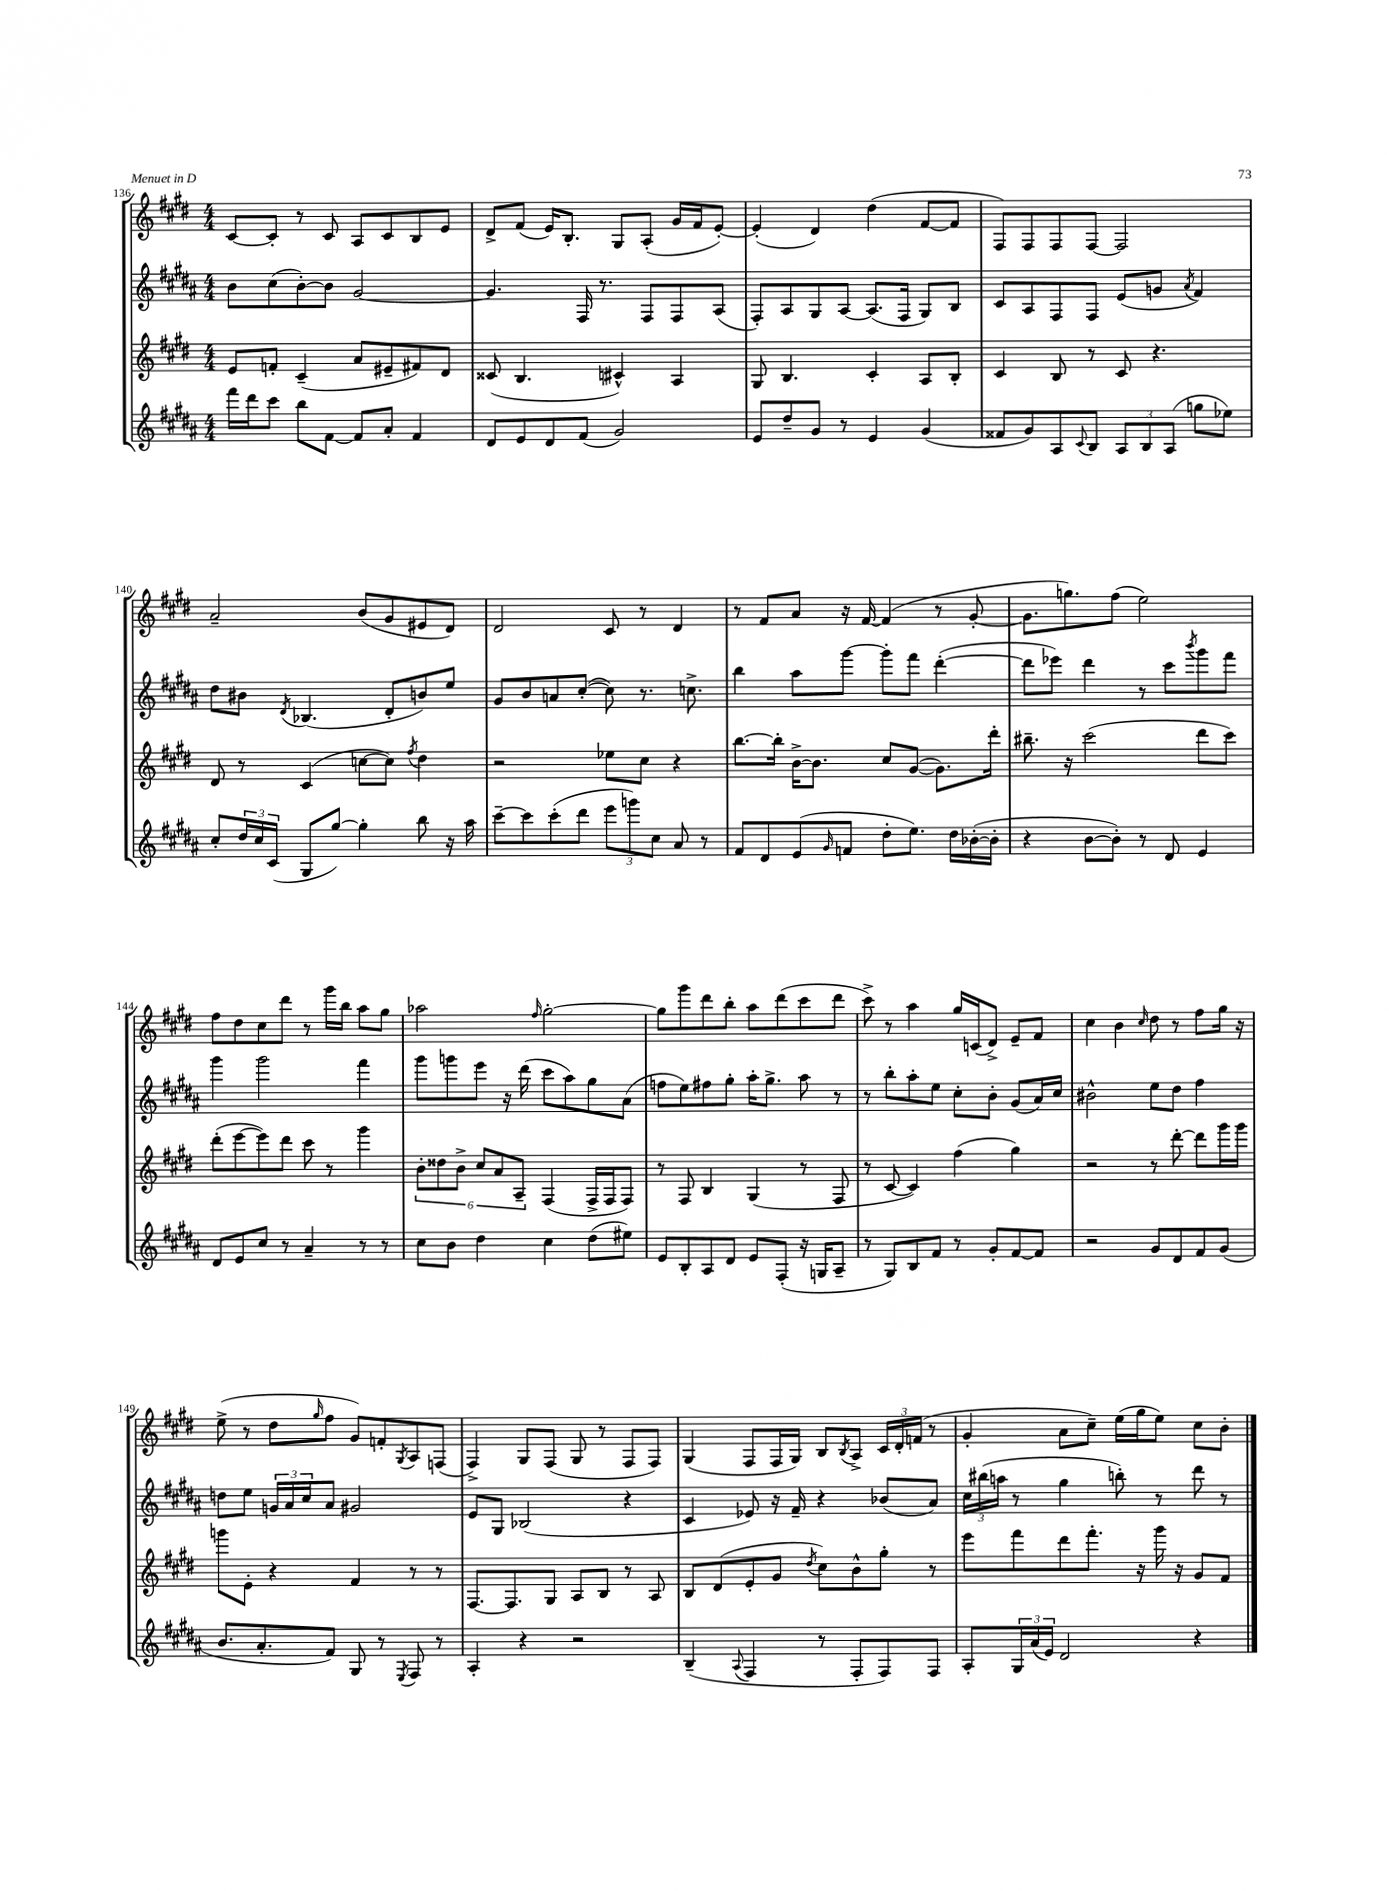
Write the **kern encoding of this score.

**kern	**kern	**kern	**kern
*part4	*part3	*part2	*part1
*staff4	*staff3	*staff2	*staff1
*clefG2	*clefG2	*clefG2	*clefG2
*k[f#c#g#d#a#]	*k[f#c#g#d#]	*k[f#c#g#d#a#]	*k[f#c#g#d#]
*M4/4	*M4/4	*M4/4	*M4/4
=136	=136	=136	=136
16fff#\LL	8e/L	8b\L	[8c#/L
16ddd#\J	.	.	.
8ccc#\J	8fn'/J	(8cc#\	8c#'/J]
8bb\L	(4c#~/	[8b'\)	8r
[8f#\J	.	8b\J]	8c#/
8f#/L]	8a/L	[2g#/	8A/L
8a#'/J	8e#X~/	.	8c#/
4f#/	8f#X/)	.	8B/
.	8d#/J	.	8e/J
=137	=137	=137	=137
8d#/L	(8c##X/	4.g#/]	8d#^/L
8e/	4.B/	.	(8f#/J
8d#/	.	.	16e/KL)
.	.	.	8.B'/J
(8f#/J	.	16F#/	.
.	.	8.r	.
2g#/)	4c#X^^/)	.	8G#/L
.	.	8F#/L	(8A'/J
.	4A/	8F#/	16g#/LL
.	.	.	16f#/J
.	.	(8A#/J	[8e'/J)
=138	=138	=138	=138
8e/L	8G#/	8F#'/L)	(4e'/]
8dd#~/	4.B/	8A#/	.
8g#/J	.	8G#/	4d#/)
8r	.	[8A#/J	.
4e/	4c#'/	(8.A#/L]	(4dd#\
.	.	16F#/Jk	.
(4g#/	8A/L	8G#/L)	[8f#/L
.	8B'/J	8B/J	8f#/J]
=139	=139	=139	=139
8f##X/L	4c#/	8c#/L	8F#/L)
8g#/)	.	8A#/	8F#/
8A#/	8B/	8F#/	8F#/
8qqc#/	.	.	.
8B/J	8r	8F#/J	[8F#/J
12A#/L	8c#/	(8e/L	2F#/]
12B/	.	.	.
.	4.r	8gn/J	.
(12A#/J	.	.	.
.	.	8qa#/	.
8ggn\L	.	4f#/)	.
8ee-X\J)	.	.	.
!!LO:LB:g=z
=140	=140	=140	=140
8cc#'/L	8d#/	8dd#\L	2a~/
24dd#/L	8r	8b#X\J	.
24cc#/	.	.	.
(24c#/JJ	.	.	.
.	.	8qd#/	.
8G#/L	(4c#/	(4.B-X/	.
[8gg#/J)	.	.	.
4gg#'\]	[8ccn\L	.	(8b/L
.	8cc\J])	8d#'/L	8g#/
.	8qff#/	.	.
8bb\	4dd#\	8bn/)	8e#X/
16r	.	8ee/J	8d#/J)
16aa#\	.	.	.
=141	=141	=141	=141
[8ccc#~\L	2r	8g#/L	2d#/
8ccc#\]	.	8b/	.
(8ccc#'\	.	8an/	.
8ddd#\J	.	([8cc#'/J	.
12eee\L	8ee-X\L	8cc#\])	8c#/
12gggn\)	.	.	.
.	8cc#\J	8.r	8r
12cc#\J	.	.	.
8a#/	4r	.	4d#/
.	.	8.ccn^\	.
8r	.	.	.
=142	=142	=142	=142
8f#/L	[8.bb\L	4bb\	8r
8d#/	.	.	8f#/L
.	16bb'\Jk]	.	.
(8e/	[16b^\KL	8aa#\L	8a/J
.	8.b\J]	.	.
16qqg#/	.	.	.
8fn/J	.	[8ggg#\J	16r
.	.	.	[16f#/
8dd#'\L	8cc#/L	8ggg#'\L]	(4f#/]
8.ee\J)	([8g#/J	8fff#\J	.
.	8.g#\L])	([4ddd#'\	8r
16dd#\LL	.	.	.
([16b-X'\	.	.	[8g#'/
16b-'\JJ]	16ddd#'\Jk	.	.
=143	=143	=143	=143
4r	8.bb#X~\	8ddd#\L]	8.g#\L]
.	.	8eee-X\J)	.
.	16r	.	8.ggn\)
[8b\L	(2ccc#\	4ddd#\	.
8b'\J])	.	.	(8ff#\J
8r	.	8r	2ee\)
8d#/	.	8ccc#\L	.
.	.	8qbbb/	.
4e/	8ddd#\L	8ggg#\	.
.	8ccc#\J)	8fff#\J	.
!!LO:LB:g=z
=144	=144	=144	=144
8d#/L	(8ddd#'\L	4ggg#\	8ff#\L
8e/	[8eee\	.	8dd#\
8cc#/J	8eee\])	2ggg#\	8cc#\
8r	8ddd#\J	.	8ddd#\J
4a#~/	8ccc#\	.	8r
.	8r	.	16ggg#\LL
.	.	.	16bb\JJ
8r	4ggg#\	4fff#\	8aa\L
8r	.	.	8gg#\J
=145	=145	=145	=145
8cc#\L	12b'\L	8ggg#\L	2aa-X\
.	12dd##X\	.	.
8b\J	.	8gggn\	.
.	12b^\J	.	.
4dd#\	12cc#/L	8eee\J	.
.	12a/	.	.
.	.	16r	.
.	12A~/J	.	.
.	.	(16ddd#\	.
.	.	.	16qqff#/
4cc#\	(4F#/	8ccc#\L	[2gg#'\
.	.	8aa#\)	.
(8dd#\L	16F#^/LL	8gg#\	.
.	16F#/J	.	.
8ee#X\J)	8F#/J)	(8a#\J	.
=146	=146	=146	=146
8e/L	8r	8ffn\L	8gg#\L]
8B'/	8F#/	8ee\)	8ggg#\
8A#/	4B/	8ff#X\	8ddd#\
8d#/J	.	8gg#'\J	8bb'\J
8e/L	(4G#/	16aa#'\KL	8aa\L
.	.	8.gg#^\J	.
(8F#'/J	.	.	(8ddd#\
16r	8r	8aa#\	8ccc#\
16Gn/KL	.	.	.
8A#~/J	8F#/	8r	8ddd#\J
=147	=147	=147	=147
8r	8r	8r	8ccc#^\)
8G#/L)	[8c#/	8bb'\L	8r
8B/	4c#/])	8aa#'\	4aa\
8f#/J	.	8ee\J	.
8r	(4ff#\	8cc#'\L	16gg#/LL
.	.	.	(16cn/J
8g#'/L	.	8b'\J	8d#^/J)
[8f#/	4gg#\)	(8g#/L	8e~/L
8f#/J]	.	16a#/L)	8f#/J
.	.	16cc#/JJ	.
=148	=148	=148	=148
2r	2r	2b#X^^\	4cc#\
.	.	.	4b\
.	.	.	16qqcc#/
8g#/L	8r	8ee\L	8dd#\
8d#/	[8ddd#'\	8dd#\J	8r
8f#/	8ddd#\L]	4ff#\	8ff#\L
(8g#/J	16ggg#\L	.	16gg#\Jk
.	16ggg#\JJ	.	16r
!!LO:LB:g=z
=149	=149	=149	=149
8.b/L	8gggn\L	8ddn\L	(8ee^\
.	8e'\J	8ee\J	8r
8.a#'/	.	.	.
.	4r	24gn/LL	8dd#\L
.	.	24a#/	.
.	.	24cc#/J	.
.	.	.	16qqgg#/
8f#/J)	.	8a#/J	8ff#\J
8G#/	4f#/	2g#X/	8g#/L)
8r	.	.	8fn'/
8qE/	.	.	8qG#/
8F#/	8r	.	8A/
8r	8r	.	(8Fn/J
=150	=150	=150	=150
4A#'/	[8.F#/L	8e/L	4F#^/)
.	.	8G#/J	.
.	8.F#/]	.	.
4r	.	(2B-X/	8G#/L
.	8G#/J	.	(8F#/J
2r	8A/L	.	8G#/
.	8B/J	.	8r
.	8r	4r	8F#/L
.	8A/	.	8F#/J)
=151	=151	=151	=151
(4B~/	8B/L	4c#/	(4G#/
.	(8d#/	.	.
8qqA#/	.	.	.
4F#/	8e'/	8e-X/)	8F#/L
.	8g#/J	16r	16F#/L
.	.	16f#~/	16G#/JJ)
.	8qdd#/	.	.
8r	8cc#\L)	4r	8B/L
.	.	.	8qB/
8F#'/L	8b^^\	.	8A^/J
8F#/)	8gg#'\J	(8b-X/L	24c#/LL
.	.	.	24d#'/
.	.	.	(24fn/JJ
8F#/J	8r	8a#/J)	8r
=152	=152	=152	=152
8A#'/L	8eee\L	24cc#\LL	4g#'/
.	.	(24bb#X\	.
.	.	24aan\JJ	.
24G#/L	8fff#\	8r	.
(24a#/	.	.	.
24e/JJ)	.	.	.
2d#/	8ddd#\	4gg#\	8a\L
.	8.fff#'\J	.	8cc#~\J)
.	.	8bbn'\)	(16ee\LL
.	16r	.	16gg#\J
.	16ggg#\	8r	8ee\J)
.	16r	.	.
4r	8g#/L	8ddd#\	8cc#\L
.	8f#/J	8r	8b'\J
==	==	==	==
*-	*-	*-	*-
